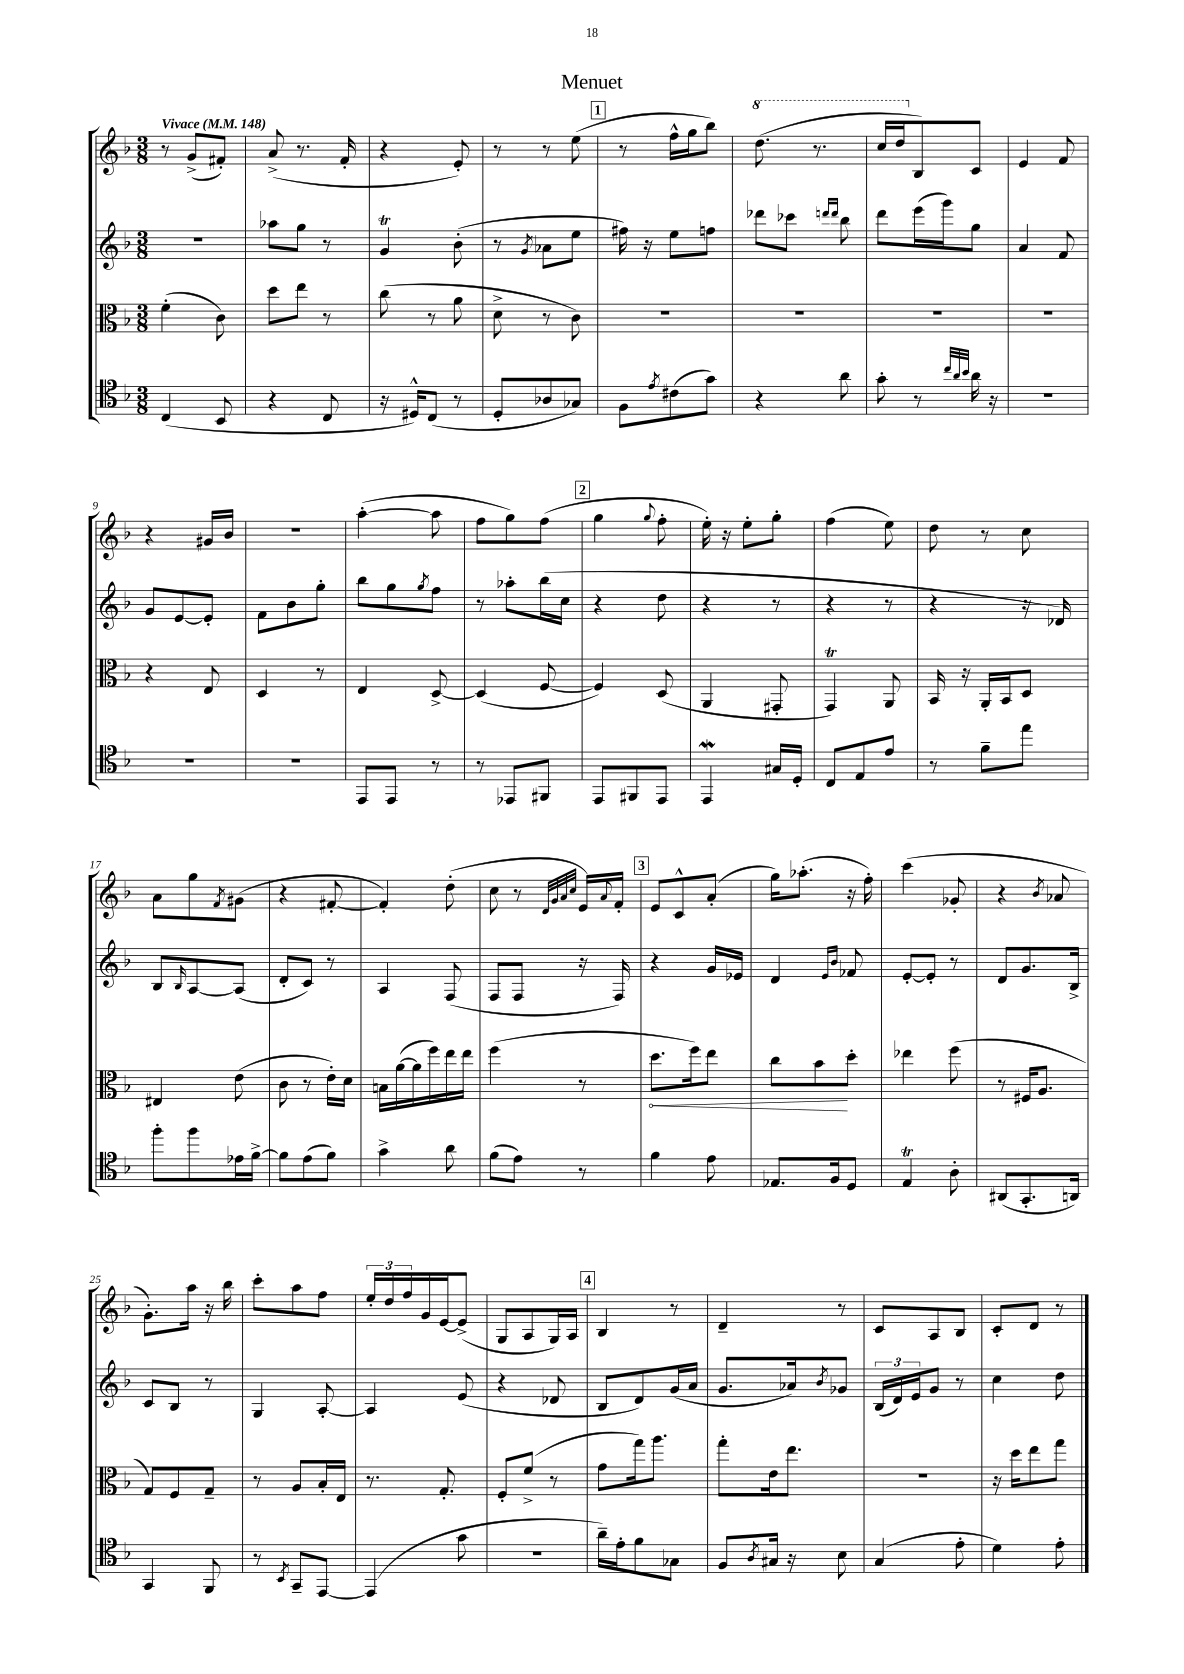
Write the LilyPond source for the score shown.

\header { title = "Menuet" }
<<
\new StaffGroup <<
\new Staff = "s0" {
    \clef treble \key f \major \numericTimeSignature \time 3/8 \tempo "Vivace" 4 = 148
    r8 g'8->( fis'8-.) |
    a'8->( r8. f'16-. |
    r4 e'8-.) |
    r8 r8 e''8( |
    \mark \markup { \box "1" } r8 f''16-^ g''16 bes''8) |
    \ottava #1 d'''8.( r8. |
    c'''16 d'''16 \ottava #0 bes8) c'8 |
    e'4 f'8 |
    r4 gis'16 bes'16 |
    R4. |
    a''4~-.( a''8 |
    f''8 g''8) f''8( |
    \mark \markup { \box "2" } g''4 \appoggiatura { g''8 } f''8-. |
    e''16-.) r16 e''8-. g''8-. |
    f''4( e''8) |
    d''8 r8 c''8 |
    a'8 g''8 \acciaccatura { f'8 } gis'8( |
    r4 fis'8~-. |
    fis'4-.) d''8-.( |
    c''8 r8 \grace { d'32 g'32 a'32 c''32 } e'16) \appoggiatura { a'8 } f'16-. |
    \mark \markup { \box "3" } e'8 c'8-^ a'8-.( |
    g''16) aes''8.-.( r16 f''16-.) |
    c'''4( ges'8-. |
    r4 \acciaccatura { bes'8 } aes'8 |
    g'8.-.) a''16 r16 bes''16 |
    c'''8-. a''8 f''8 |
    \tuplet 3/2 { e''16-. d''16 f''16 } g'16 e'16~ e'8->( |
    g8 a8 g16) a16 |
    \mark \markup { \box "4" } bes4 r8 |
    d'4-- r8 |
    c'8 a8 bes8 |
    c'8-. d'8 r8 \bar "|." |
}
\new Staff = "s1" {
    \clef treble \key f \major \numericTimeSignature \time 3/8
    R4. |
    aes''8 g''8 r8 |
    g'4\trill bes'8-.( |
    r8 \acciaccatura { g'8 } aes'8 e''8 |
    \mark \markup { \box "1" } fis''16) r16 e''8 f''8 |
    des'''8 ces'''8 \grace { d'''16 d'''16 } bes''8 |
    d'''8 e'''16( g'''16) g''8 |
    a'4 f'8 |
    g'8 e'8~ e'8-. |
    f'8 bes'8 g''8-. |
    bes''8 g''8 \acciaccatura { g''8 } f''8 |
    r8 aes''8-. bes''16( c''16 |
    \mark \markup { \box "2" } r4 d''8 |
    r4 r8 |
    r4 r8 |
    r4 r16 des'16) |
    bes8 \grace { bes16 } a8~ a8( |
    d'8-. c'8) r8 |
    a4 f8( |
    f8 f8 r16 f16) |
    \mark \markup { \box "3" } r4 g'16 ees'16 |
    d'4 \grace { e'16 bes'16 } fes'8 |
    e'8~-. e'8-. r8 |
    d'8 g'8. bes16-> |
    c'8 bes8 r8 |
    g4 a8~-. |
    a4 e'8( |
    r4 des'8 |
    \mark \markup { \box "4" } bes8 d'8) g'16( a'16 |
    g'8. aes'16) \acciaccatura { bes'8 } ges'8 |
    \tuplet 3/2 { bes16( d'16) e'16 } g'8 r8 |
    c''4 d''8 \bar "|." |
}
\new Staff = "s2" {
    \clef alto \key f \major \numericTimeSignature \time 3/8
    f'4-.( c'8) |
    d''8 e''8 r8 |
    c''8( r8 a'8 |
    d'8-> r8 c'8) |
    \mark \markup { \box "1" } r4. |
    R4. |
    R4. |
    R4. |
    r4 e8 |
    d4 r8 |
    e4 d8~-> |
    d4( f8~ |
    \mark \markup { \box "2" } f4) d8( |
    a,4 gis,8-. |
    g,4\trill) a,8 |
    bes,16 r16 a,16-. bes,16 d8 |
    eis4 e'8( |
    c'8 r8 e'16-.) d'16 |
    b16 a'16~( a'16 f''16) e''16 e''16 |
    f''4( r8 |
    \mark \markup { \box "3" } \once \override Hairpin.circled-tip = ##t d''8.\< f''16) e''8 |
    c''8 bes'8\! d''8-. |
    ees''4 f''8( |
    r8 fis16 a8. |
    g8) f8 g8-- |
    r8 a8 bes16-. e16 |
    r8. g8.-. |
    f8-. f'8->( r8 |
    \mark \markup { \box "4" } g'8 g''16) a''8. |
    g''8-. e'16 e''8. |
    R4. |
    r16 d''16 e''8 g''8 \bar "|." |
}
\new Staff = "s3" {
    \clef tenor \key f \major \numericTimeSignature \time 3/8
    c4( bes,8 |
    r4 c8 |
    r16 dis16-^) c8( r8 |
    d8-. aes8 ges8) |
    \mark \markup { \box "1" } f8 \acciaccatura { e'8 } cis'8( g'8) |
    r4 a'8 |
    g'8-. r8 \grace { c''32 a'32 bes'32 } a'16 r16 |
    R4. |
    R4. |
    R4. |
    e,8 e,8 r8 |
    r8 ees,8 fis,8 |
    \mark \markup { \box "2" } e,8 fis,8 e,8 |
    e,4\mordent gis16 d16-. |
    c8 e8 e'8 |
    r8 f'8-- e''8 |
    f''8-. f''8 ees'16 f'16~-> |
    f'8 e'8( f'8) |
    g'4-> a'8 |
    f'8( e'8) r8 |
    \mark \markup { \box "3" } f'4 e'8 |
    ees8. f16 d8 |
    e4\trill a8-. |
    ais,8( g,8.-. a,16) |
    g,4 f,8 |
    r8 \acciaccatura { bes,8 } g,8-- e,8~ |
    e,4( g'8 |
    R4. |
    \mark \markup { \box "4" } a'16--) e'16-. f'8 ges8 |
    f8 \acciaccatura { a8 } gis16 r16 bes8 |
    g4( e'8-. |
    d'4) e'8-. \bar "|." |
}
>>
>>
